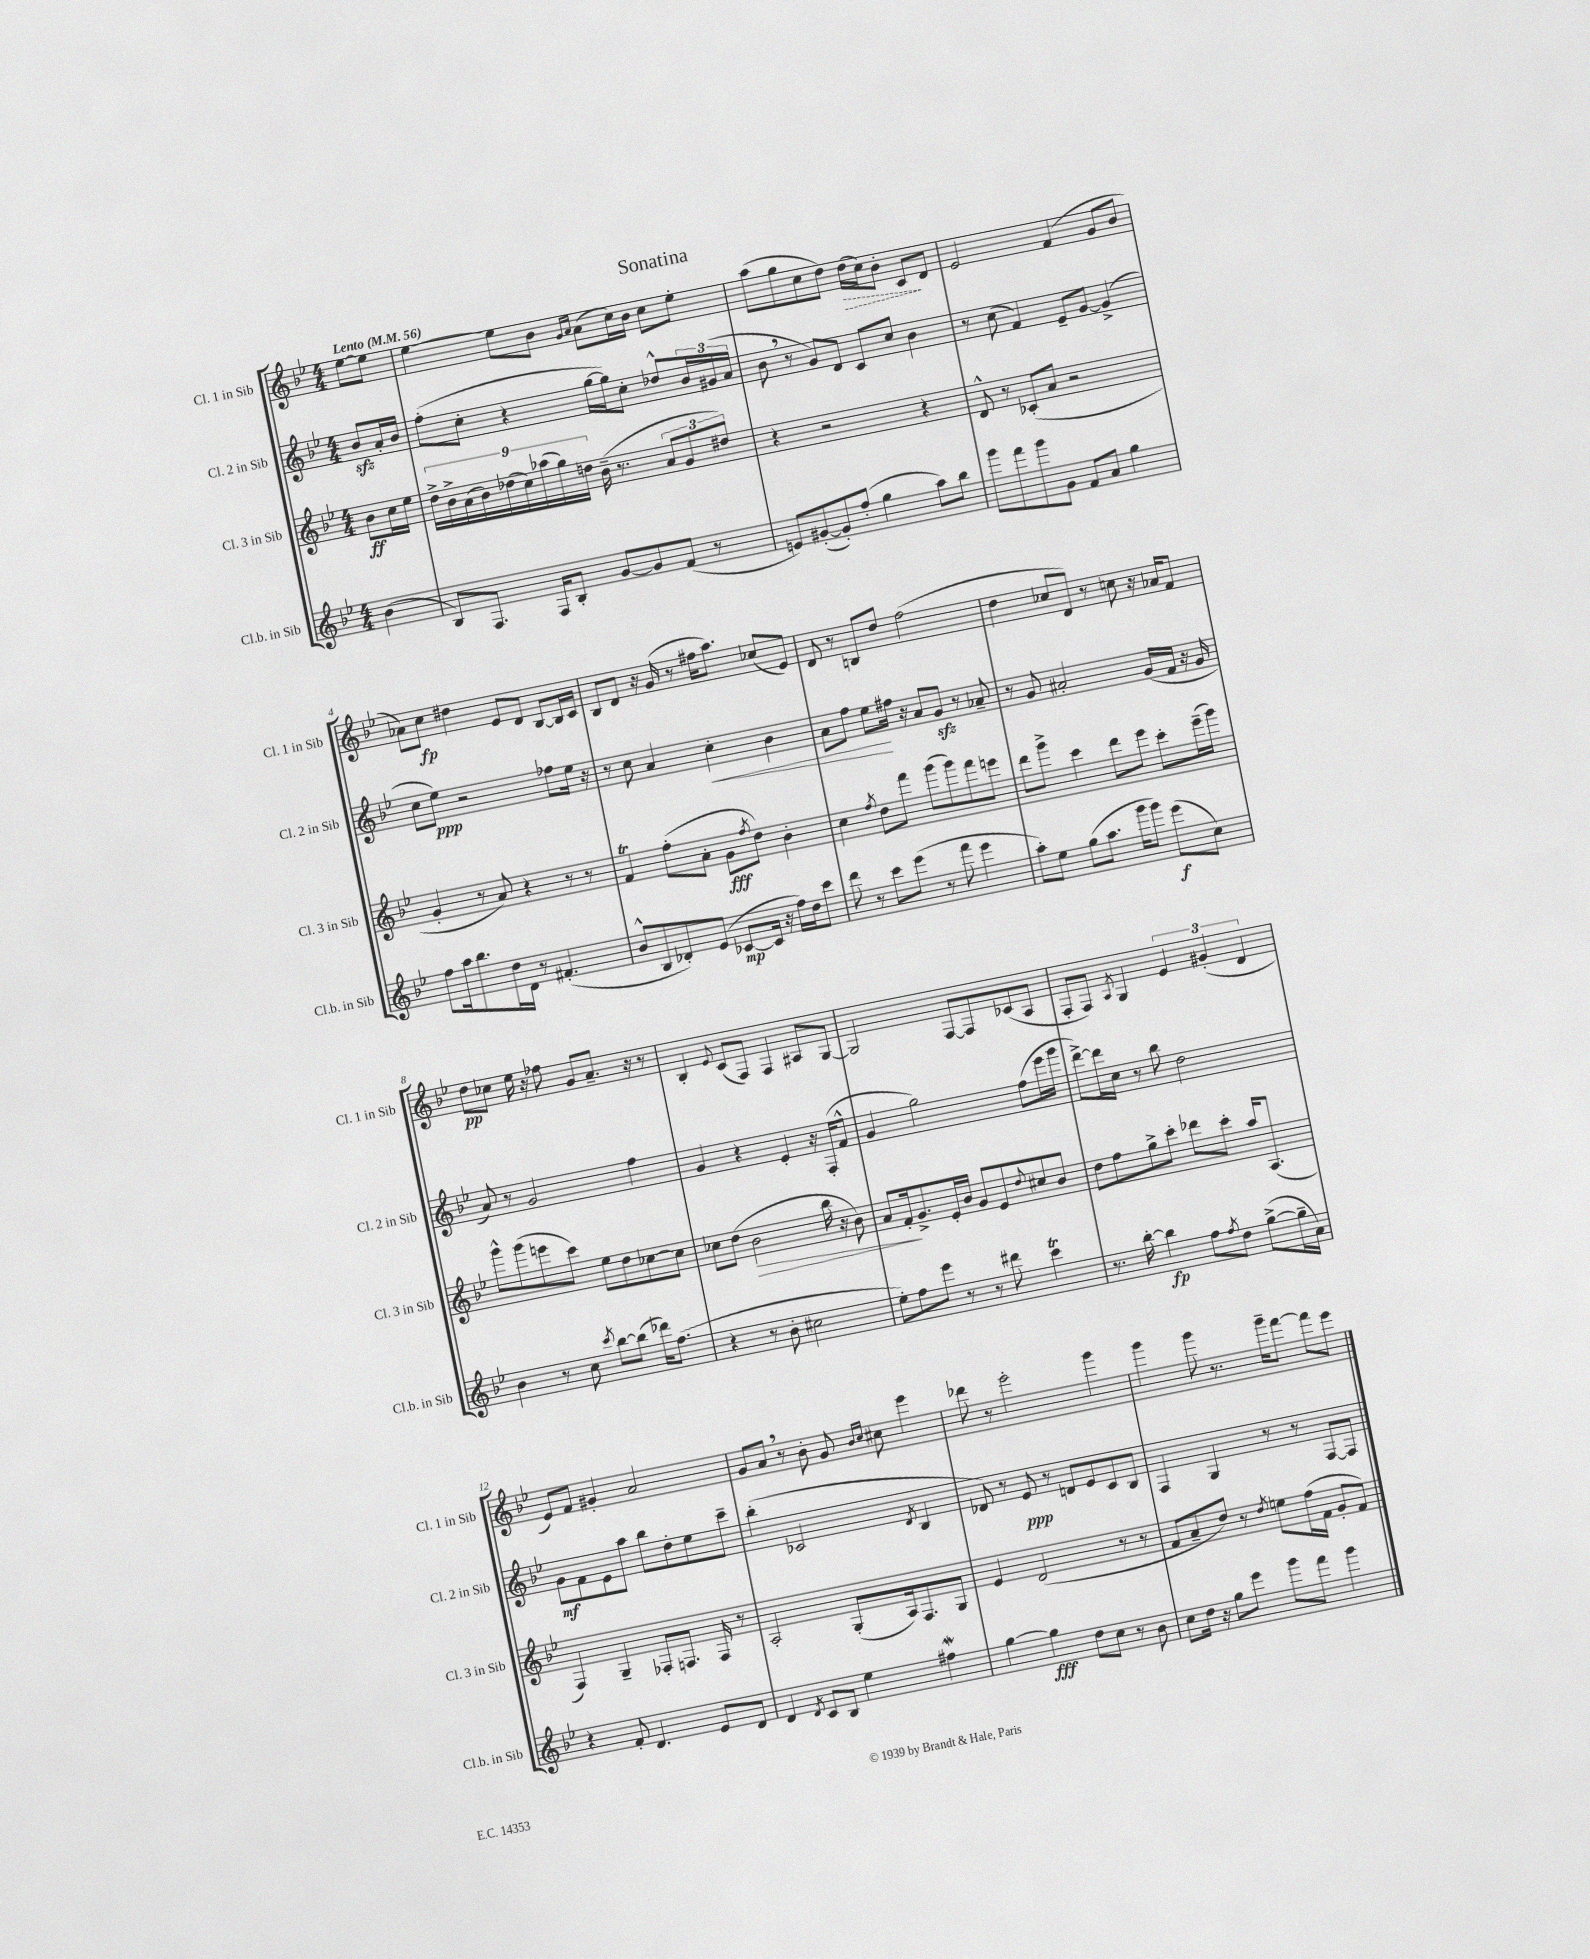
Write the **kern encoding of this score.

**kern	**dynam	**kern	**dynam	**kern	**dynam	**kern	**dynam
*part4	*part4	*part3	*part3	*part2	*part2	*part1	*part1
*staff4	*staff4	*staff3	*staff3	*staff2	*staff2	*staff1	*staff1
*I"Cl.b. in Sib	*	*I"Cl. 3 in Sib	*	*I"Cl. 2 in Sib	*	*I"Cl. 1 in Sib	*
*I'Cl.b. in Sib	*	*I'Cl. 3 in Sib	*	*I'Cl. 2 in Sib	*	*I'Cl. 1 in Sib	*
*clefG2	*	*clefG2	*	*clefG2	*	*clefG2	*
*k[b-e-]	*	*k[b-e-]	*	*k[b-e-]	*	*k[b-e-]	*
*M4/4	*	*M4/4	*	*M4/4	*	*M4/4	*
*MM56	*	*MM56	*	*MM56	*	*MM56	*
=	=	=	=	=	=	=	=
!	!	!	!	!	!	!LO:TX:a:B:t=Lento	!
(4b-\	.	8b-\L	ff	8b-zz/L	.	[8ee-\L	.
.	.	16cc\L	.	16a'/L	.	8ee-\J]	.
.	.	16ee-\JJ	.	16b-/JJ	.	.	.
=1	=1	=1	=1	=1	=1	=1	=1
8B-/L)	.	18dd^\LL	.	(8ff'\L	.	[4ee-\	.
.	.	18b-^\	.	.	.	.	.
.	.	(18a\	.	.	.	.	.
8.F/J	.	.	.	8cc'\J	.	.	.
.	.	18b-\)	.	.	.	.	.
.	.	(18dd-X\	.	.	.	.	.
.	.	.	.	4r	.	8ee-\L]	.
.	.	18cc\)	.	.	.	.	.
16F/KL	.	.	.	.	.	.	.
.	.	(18aa-X\	.	.	.	.	.
8B-'/J	.	.	.	.	.	8b-\J	.
.	.	18gg\)	.	.	.	.	.
.	.	18ddn\JJ	.	.	.	.	.
.	.	.	.	.	.	16qqg/LL	.
.	.	.	.	.	.	16qqa/JJ	.
[8g/L	.	(16b-~\	.	[16gg\LL	.	(8a\L	.
.	.	8.r	.	16gg\J])	.	.	.
8g/]	.	.	.	8cc'\J	.	16cc\L)	.
.	.	.	.	.	.	16b-\JJ	.
(8f/J	.	12a/L	.	8dd-X^^/L	.	8cc\L	.
.	.	12g/	.	.	.	.	.
8r	.	.	.	24b-/L	.	8ee-'\J	.
.	.	12dd#X/J)	.	(24g#X/	.	.	.
.	.	.	.	24a/JJ	.	.	.
=2	=2	=2	=2	=2	=2	=2	=2
8en/L)	.	4r	.	8b-,\	.	(8aa\L	.
([8g#X'/	.	.	.	8r	.	8gg\	.
8g#'/])	.	2r	.	8g/L)	.	8cc\	.
(8ff'/J	.	.	.	8d/J	.	8dd\J)	.
!	!	!	!	!	!	!	!LO:HP:b
4gg\	.	.	.	8c/L	.	(16dd\LL	>
.	.	.	.	.	.	16cc\J)	.
.	.	.	.	8cc/J	.	8b-'\J	.
8aa\L)	.	4r	.	4b-\	.	8c/L	.
8bb-\J	.	.	.	.	.	8d/J	]
=3	=3	=3	=3	=3	=3	=3	=3
8ggg\L	.	8d^^/	.	8r	.	2e-/	.
8fff\	.	8r	.	(8cc\	.	.	.
8ggg\	.	(8c-X'/L	.	4f/)	.	.	.
8g\J	.	8a/J	.	.	.	.	.
8f/L	.	2r	.	8e-~/L	.	(4f/	.
8a/J	.	.	.	[8g/J	.	.	.
4gg\	.	.	.	(4g^/]	.	8g/L	.
.	.	.	.	.	.	8b-/J	.
!!LO:LB:g=z
=4	=4	=4	=4	=4	=4	=4	=4
8ff\L	.	4g'/	.	8cc\L	.	8a-X\L)	.
16aa\k	.	.	.	8ee-\J)	ppp	8cc\J	fp
8.bb-\	.	.	.	.	.	.	.
.	.	8r	.	2r	.	4dd#X\	.
16dd\L	.	8a/)	.	.	.	.	.
16d\JJ	.	.	.	.	.	.	.
8r	.	4r	.	.	.	8e-/L	.
(4.f#X'/	.	.	.	.	.	8d/J	.
.	.	8r	.	8ff-X\L	.	[8B-/L	.
.	.	8r	.	16ee-\Jk	.	16B-/L]	.
.	.	.	.	16r	.	16c/JJ	.
=5	=5	=5	=5	=5	=5	=5	=5
8b-^^/L	.	4fT/	.	8r	.	8B-/L	.
8B-/	.	.	.	8cc\	.	8d/J	.
8d-X'/)	.	(8ff'\L	.	4a/	.	16r	.
.	.	.	.	.	.	(16g/	.
(8e-/J	.	8a'\J	.	.	.	8r	.
!	!	!	!	!	!LO:HP:b	!	!
[8c-X/L	mp	8g\L	fff	4cc'\	<	16ff#X\KL	.
.	.	.	.	.	.	8.aa\J)	.
.	.	8qff/	.	.	.	.	.
16c-/Jk]	.	8dd\J)	.	.	.	.	.
16r	.	.	.	.	.	.	.
16ff\LL)	.	4b-'\	.	4b-\	.	(8cc-X/L	.
16dd\J	.	.	.	.	.	.	.
8ccc\J	.	.	.	.	.	8e-/J)	.
=6	=6	=6	=6	=6	=6	=6	=6
8ddd\	.	4cc\	.	8a\L	.	8d/	.
8r	.	.	.	8ff\J	.	8r	.
.	.	8qff/	.	.	.	.	.
8ccc\L	.	8dd\L	.	8ee-\L	.	8Bn/L	.
(8eee-\J	.	8fff\J	.	16ff#X\Jk	[	8dd/J	.
.	.	.	.	16r	.	.	.
8r	.	(8ggg\L	.	8a/L	.	(2ff\	.
8fff\	.	8ggg\)	.	8gzz/J	.	.	.
4eee-\	.	8fff\	.	8r	.	.	.
.	.	8eeen\J	.	8a-X~/	.	.	.
=7	=7	=7	=7	=7	=7	=7	=7
8aa'\L)	.	8ddd\L	.	8r	.	4dd\	.
8ee-\J	.	8ggg^\J	.	8g/	.	.	.
(8gg\L	.	4ccc\	.	2a#X'/	.	8cc-X/L	.
8.aa\J	.	.	.	.	.	8d/J)	.
.	.	8ddd\L	.	.	.	8r	.
16ggg\KL	.	.	.	.	.	.	.
8ggg\J)	.	8eee-\J	.	.	.	8ccn\	.
(8eee-\L	f	8ccc'\L	.	(16g/LL	.	16r	.
.	.	.	.	16f/JJ	.	16a-X/KL	.
8cc\J)	.	(16eee-~\L	.	16r	.	8f/J	.
.	.	16ggg\JJ)	.	16g/	.	.	.
!!LO:LB:g=z
=8	=8	=8	=8	=8	=8	=8	=8
4b-\	.	8ggg^^\L	.	8a/)	.	8dd\L	pp
.	.	(8ggg\	.	8r	.	8cc-X\J	.
8r	.	8eeen\	.	2g/	.	16ee-\	.
.	.	.	.	.	.	16r	.
8cc\	.	8ccc\J)	.	.	.	8ff-X\	.
8qccc/	.	.	.	.	.	.	.
[8bb-\L	.	8ee-\L	.	.	.	8g/L	.
(8bb-\J]	.	8dd\	.	.	.	8.a~/J	.
16ddd-X\KL)	.	[8cc-X\	.	4ff\	.	.	.
(8.ff\J	.	.	.	.	.	16r	.
.	.	8cc-\J]	.	.	.	8r	.
=9	=9	=9	=9	=9	=9	=9	=9
4r	.	8cc-X\L	.	4g/	.	4B-'/	.
.	.	(8dd\J	.	.	.	.	.
.	.	.	.	.	.	8qqe-/	.
!	!	!	!LO:HP:b	!	!	!	!
8r	.	2b-\	>	4r	.	(8c/L	.
8b-'\	.	.	.	.	.	8F/J)	.
2cc#X\	.	.	.	4e-'/	.	4F/	.
.	.	16bb-\	.	16r	.	8A#X/L	.
.	.	16r	.	(16F'/KL	.	.	.
.	.	8b-\)	.	8f^^/J	.	[8G/J	.
=10	=10	=10	=10	=10	=10	=10	=10
8ee-'\L)	.	8a/L	.	4g/	.	2G/]	.
8ff\	.	16f'/k	.	.	.	.	.
.	.	8.g^/	]	.	.	.	.
8eee-\J	.	.	.	2gg\)	.	.	.
8r	.	16e-'/L	.	.	.	.	.
.	.	16b-/JJ	.	.	.	.	.
8r	.	8g/L	.	.	.	[8F/L	.
8ddd#X\	.	8e-/	.	.	.	8F/]	.
.	.	8qqdd/	.	.	.	.	.
4cccT\	.	8cc#X/	.	(8ff\L	.	(8c-X/	.
.	.	8b-/J	.	16eee-\L	.	8A/J	.
.	.	.	.	16ggg\JJ	.	.	.
=11	=11	=11	=11	=11	=11	=11	=11
8.r	.	8dd\L	.	[8ddd^\L)	.	8F'/L	.
.	.	8ff\	.	16ddd\L]	.	8F/J)	.
[16bb-'\	.	.	.	16cc\JJ	.	.	.
.	.	.	.	.	.	8qA/	.
4bb-\]	fp	8gg^\	.	8r	.	4G/	.
.	.	8ccc'\J	.	8bb-\	.	.	.
8ff\L	.	8ddd-X\L	.	2dd\	.	6e-/	.
8qff/	.	.	.	.	.	.	.
8dd\J	.	8ccc'\J	.	.	.	.	.
.	.	.	.	.	.	(6g#X'/	.
([8gg^\L	.	16aa/KL	.	.	.	.	.
.	.	(8.A/J	.	.	.	.	.
.	.	.	.	.	.	6d/	.
16gg~\L]	.	.	.	.	.	.	.
16a\JJ)	.	.	.	.	.	.	.
!!LO:LB:g=z
=12	=12	=12	=12	=12	=12	=12	=12
4r	.	4F/)	.	8g\L	mf	8e-/L)	.
.	.	.	.	8f\	.	8f/J	.
8f'/	.	4G~/	.	8e-\	.	4g#X'/	.
4.d/	.	.	.	8aa\J	.	.	.
.	.	8F-X'/L	.	8bb-\L	.	2a/	.
.	.	8.Fn/J	.	8dd'\	.	.	.
8e-/L	.	.	.	8ee-\	.	.	.
.	.	16F/	.	.	.	.	.
8d/J	.	8r	.	8ccc~\J	.	.	.
=13	=13	=13	=13	=13	=13	=13	=13
4d/	.	2A'/	.	(4bb-'\	.	8g/L	.
.	.	.	.	.	.	8a,/J	.
8qd/	.	.	.	.	.	.	.
8c/L	.	.	.	2c-X/	.	8r	.
8B-/J	.	.	.	.	.	8b-'\	.
4ee-\	.	(8G'/L	.	.	.	8g/	.
.	.	.	.	.	.	16qqb-/LL	.
.	.	.	.	.	.	16qqcc/JJ	.
.	.	16A/k)	.	.	.	8cc#X\	.
.	.	8.F/	.	.	.	.	.
.	.	.	.	8qd/	.	.	.
4ff#XW\	.	.	.	4B-/	.	4eee-\	.
.	.	8G/J	.	.	.	.	.
=14	=14	=14	=14	=14	=14	=14	=14
[4gg\	.	4e-/	.	8d-X/)	.	8ddd-X\	.
.	.	.	.	8r	.	8r	.
4gg\]	fff	(2d/	.	8e-/	ppp	2eee-'\	.
.	.	.	.	8r	.	.	.
8dd\L	.	.	.	8dn/L	.	.	.
8cc\J	.	.	.	8e-/	.	.	.
8r	.	8r	.	8c/	.	4ggg\	.
8b-\	.	8r	.	8B-/J	.	.	.
=15	=15	=15	=15	=15	=15	=15	=15
8cc\L	.	8f/L	.	4F/	.	4ggg\	.
16dd\Jk	.	8a~/	.	.	.	.	.
16r	.	.	.	.	.	.	.
8gg\L	.	8dd/J)	.	4G/	.	8ggg\	.
8eee-\J	.	8r	.	.	.	8.r	.
.	.	8qdd/	.	.	.	.	.
8ggg\L	.	8een\L	.	8r	.	.	.
.	.	.	.	.	.	16ggg~\KL	.
8fff\J	.	(16ff\L	.	8r	.	[8fff\J	.
.	.	16f\JJ	.	.	.	.	.
4ggg\	.	8g'/L	.	[8F/L	.	8fff\L]	.
.	.	8f/J)	.	8F/J]	.	8eee-\J	.
==	==	==	==	==	==	==	==
*-	*-	*-	*-	*-	*-	*-	*-
